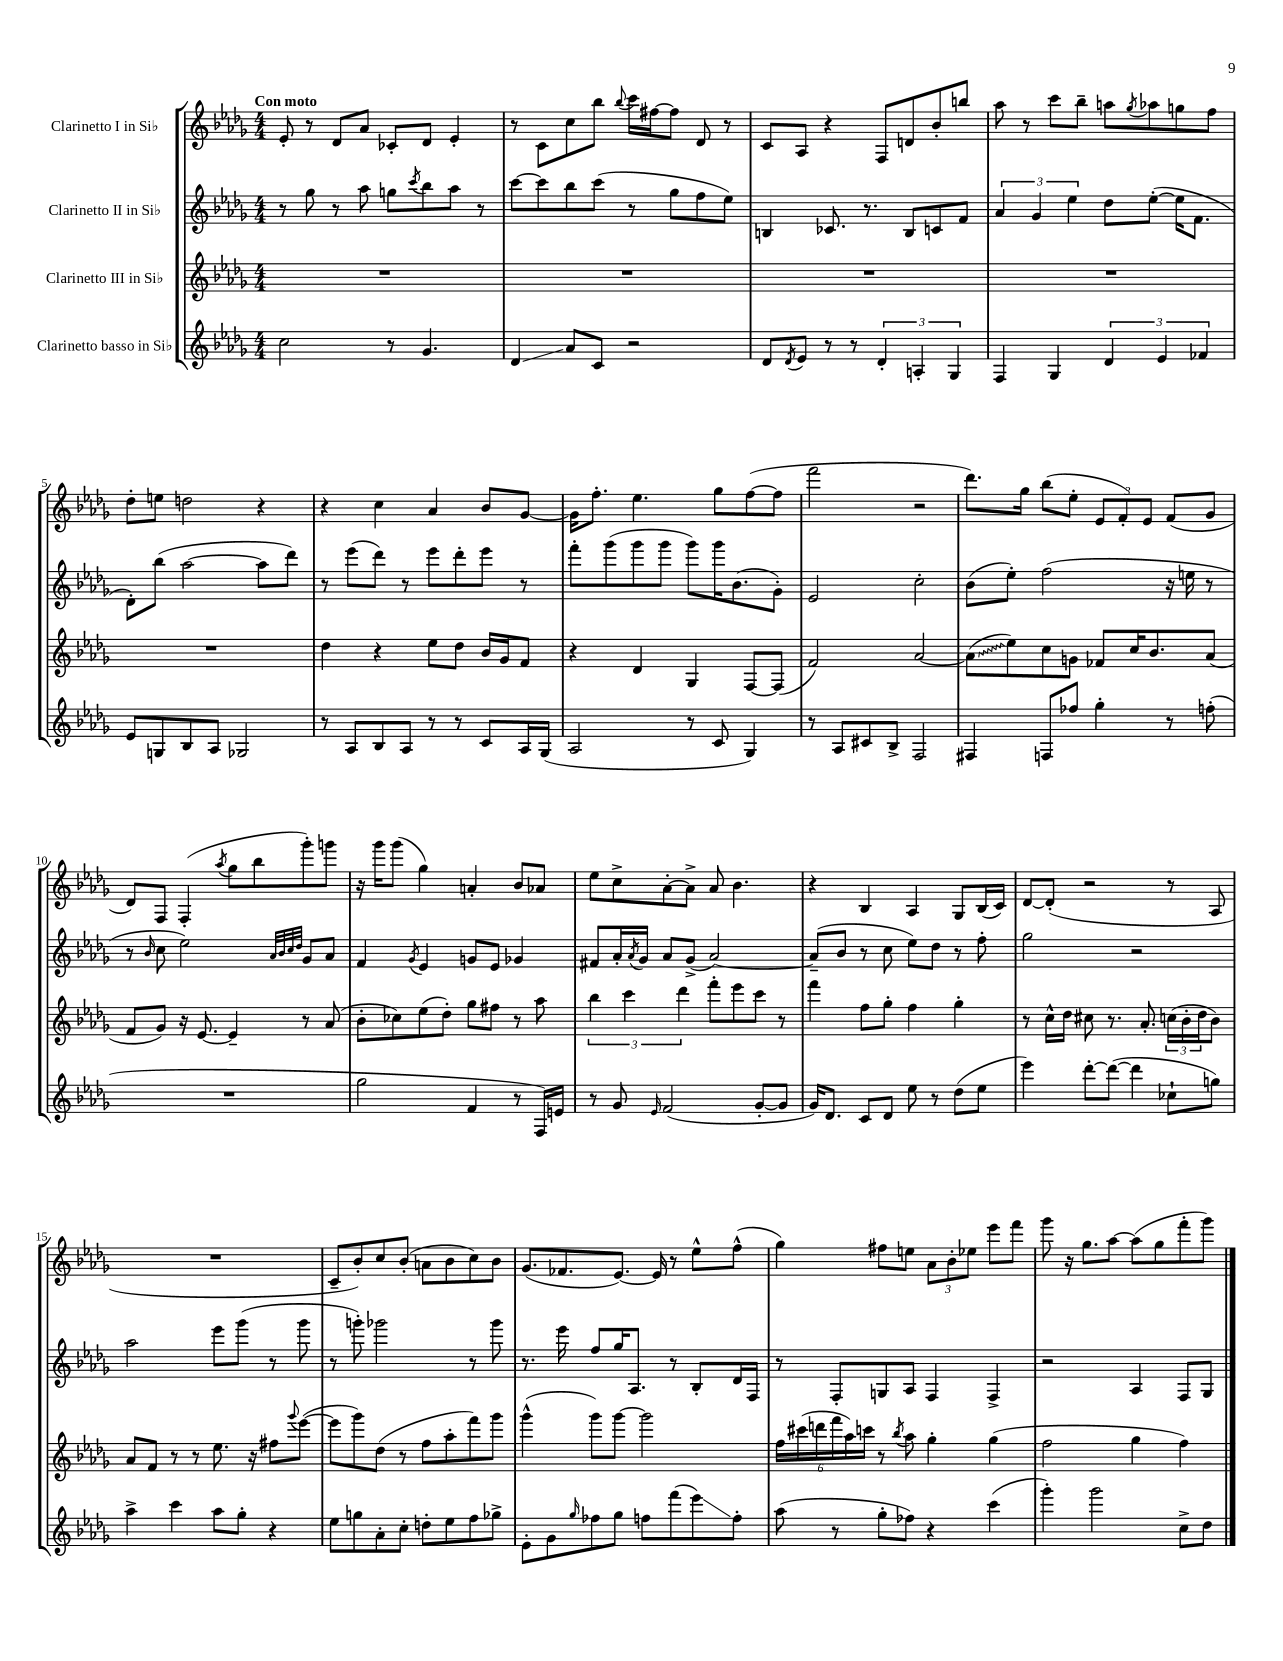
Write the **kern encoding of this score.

**kern	**kern	**kern	**kern
*staff4	*staff3	*staff2	*staff1
*clefG2	*clefG2	*clefG2	*clefG2
*k[b-e-a-d-g-]	*k[b-e-a-d-g-]	*k[b-e-a-d-g-]	*k[b-e-a-d-g-]
*M4/4	*M4/4	*M4/4	*M4/4
2cc	1r	8r	8e-'
.	.	8gg-	8r
.	.	8r	8d-
.	.	8aa-	8a-
8r	.	8gg	8c-'
.	.	8qccc	.
4.g-	.	8bb-	8d-
.	.	8aa-	4e-'
.	.	8r	.
=	=	=	=
4d-	1r	[8ccc	8r
.	.	8ccc]	8c
8a-	.	8bb-	8cc
8c	.	(8ccc	8bb-
.	.	.	8qqbb-
2r	.	8r	16ccc
.	.	.	[16ff#
.	.	8gg-	8ff#]
.	.	8ff	8d-
.	.	8ee-)	8r
=	=	=	=
8d-	1r	4B	8c
8qd-	.	.	.
8e-	.	.	8A-
8r	.	8.c-	4r
8r	.	.	.
.	.	8.r	.
6d-'	.	.	8F
.	.	8B	8d
6A'	.	.	.
.	.	8c	8b-'
6G-	.	.	.
.	.	8f	8bb
=	=	=	=
4F	1r	6a-	8aa-
.	.	.	8r
.	.	6g-	.
4G-	.	.	8ccc
.	.	6ee-	.
.	.	.	8bb-~
6d-	.	8dd-	8aa
.	.	.	8qgg-
.	.	([8ee-'	8aa-
6e-	.	.	.
.	.	16ee-]	8gg
.	.	8.f	.
6f-	.	.	.
.	.	.	8ff
=	=	=	=
8e-	1r	8d-')	8dd-'
8G	.	(8bb-	8ee
8B-	.	[2aa-	2dd
8A-	.	.	.
2G-	.	.	.
.	.	8aa-]	4r
.	.	8ddd-)	.
=	=	=	=
8r	4dd-	8r	4r
8A-	.	(8eee-	.
8B-	4r	8ddd-)	4cc
8A-	.	8r	.
8r	8ee-	8eee-	4a-
8r	8dd-	8ddd-'	.
8c	16b-	8eee-	8b-
.	16g-	.	.
16A-	8f	8r	[8g-
(16G-	.	.	.
=	=	=	=
2A-	4r	8fff'	16g-]
.	.	.	8.ff'
.	.	(8ggg-	.
.	4d-	8ggg-	4.ee-
.	.	8ggg-	.
8r	4G-	8ggg-)	.
8c	.	16ggg-	8gg-
.	.	(8.b-	.
4G-)	[8F	.	([8ff
.	(8F]	8g-')	8ff]
=	=	=	=
8r	2f)	2e-	2fff
8A-	.	.	.
8c#	.	.	.
8B-^	.	.	.
2F	[2a-	2cc'	2r
=	=	=	=
4F#	(8a-]	(8b-	8.ddd-)
.	8ee-)	8ee-')	.
.	.	.	16gg-
8F	8cc	(2ff	(8bb-
8ff-	8g	.	8ee-'
4gg-'	8f-	.	12e-
.	.	.	12f')
.	16cc	.	.
.	.	.	12e-
.	8.b-	.	.
8r	.	16r	(8f
.	.	16ee	.
(8ff'	(8a-	8r	8g-
=	=	=	=
1r	8f	8r	8d-)
.	.	16qqb-	.
.	8g-)	8cc	8F
.	16r	2ee-)	(4F'
.	[8.e-	.	.
.	.	.	8qaa-
.	4e-~]	.	8gg-
.	.	.	8bb-
.	.	32qqa-	.
.	.	32qqb-	.
.	.	32qqcc	.
.	.	32qqdd-	.
.	8r	8g-	8ggg-')
.	(8a-	8a-	8ggg
=	=	=	=
2gg-	8b-'	4f	16r
.	.	.	16ggg-
.	8cc-)	.	(8ggg-
.	.	8qg-	.
.	(8ee-	4e-	4gg-)
.	8dd-')	.	.
4f	8gg-	8g	4a'
.	8ff#	8e-	.
8r	8r	4g-	8b-
16F)	8aa-	.	8a-
16e	.	.	.
=	=	=	=
8r	6bb-	8f#	8ee-
8g-	.	16a-'	8cc^
.	6ccc	.	.
.	.	8qa-	.
.	.	16g-	.
16qqe-	.	.	.
(2f	.	8a-	[8a-'
.	6ddd-	.	.
.	.	(8g-^	8a-^]
.	8fff'	[2a-)	8a-
.	8eee-	.	4.b-
[8g-'	8ccc	.	.
8g-]	8r	.	.
=	=	=	=
16g-)	4fff	(8a-~]	4r
8.d-	.	.	.
.	.	8b-	.
8c	8ff	8r	4B-
8d-	8gg-'	8cc	.
8ee-	4ff	8ee-)	4A-
8r	.	8dd-	.
(8dd-	4gg-'	8r	8G-
8ee-	.	8ff'	(16B-
.	.	.	16c)
=	=	=	=
4eee-)	8r	2gg-	[8d-
.	16cc^^	.	(8d-']
.	16dd-	.	.
[8ddd-'	8cc#	.	2r
(8ddd-_	8.r	.	.
4ddd-]	.	2r	.
.	8.a-'	.	.
8cc-`	(24cc	.	8r
.	24b-'	.	.
.	24dd-	.	.
8gg)	8b-)	.	8A-
=	=	=	=
4aa-^	8a-	2aa-	1r
.	8f	.	.
4ccc	8r	.	.
.	8r	.	.
8aa-	8.ee-	8eee-	.
8gg-'	.	(8ggg-	.
.	16r	.	.
4r	8ff#	8r	.
.	8qqggg-	.	.
.	([8eee-	8ggg-	.
=	=	=	=
8ee-	8eee-]	8r	8c~
8gg	8ggg-)	8ggg')	8b-')
8a-'	(8dd-	2ggg-	8cc
8cc'	8r	.	(8b-'
8dd'	8ff	.	8a
8ee-	8aa-'	.	8b-
8ff	8fff)	8r	8cc)
8gg-^	8ggg-	8ggg-	8b-
=	=	=	=
8e-'	(4ggg-^^	8.r	(8.g-
8g-	.	.	.
.	.	16eee-	8.f-
16qqgg-	.	.	.
8ff-	8ggg-)	8ff	.
8gg-	[8ggg-	16gg-	[8.e-)
.	.	8.A-	.
8ff	2ggg-]	.	.
.	.	.	16e-]
(8fff	.	8r	8r
8eee-)	.	8B-'	8ee-^^
8ff'	.	16d-	(8ff^^
.	.	16F	.
=	=	=	=
(8aa-	24ff	8r	4gg-)
.	(24ccc#	.	.
.	24ddd	.	.
8r	24fff	8F'	.
.	24aa-)	.	.
.	24ccc	.	.
8gg-'	8r	8G	8ff#
.	8qbb-	.	.
8ff-)	8aa-	8A-	8ee
4r	4gg-'	4F	12a-
.	.	.	12b-'
.	.	.	12ee-
(4ccc	(4gg-	4F^	8eee-
.	.	.	8fff
=	=	=	=
4ggg-')	2ff	2r	8ggg-
.	.	.	16r
.	.	.	8.gg-
2ggg-	.	.	.
.	.	.	[8aa-
.	4gg-	4A-	(8aa-]
.	.	.	8gg-
8cc^	4ff)	8F	8fff'
8dd-	.	8G-	8ggg-)
==	==	==	==
*-	*-	*-	*-
